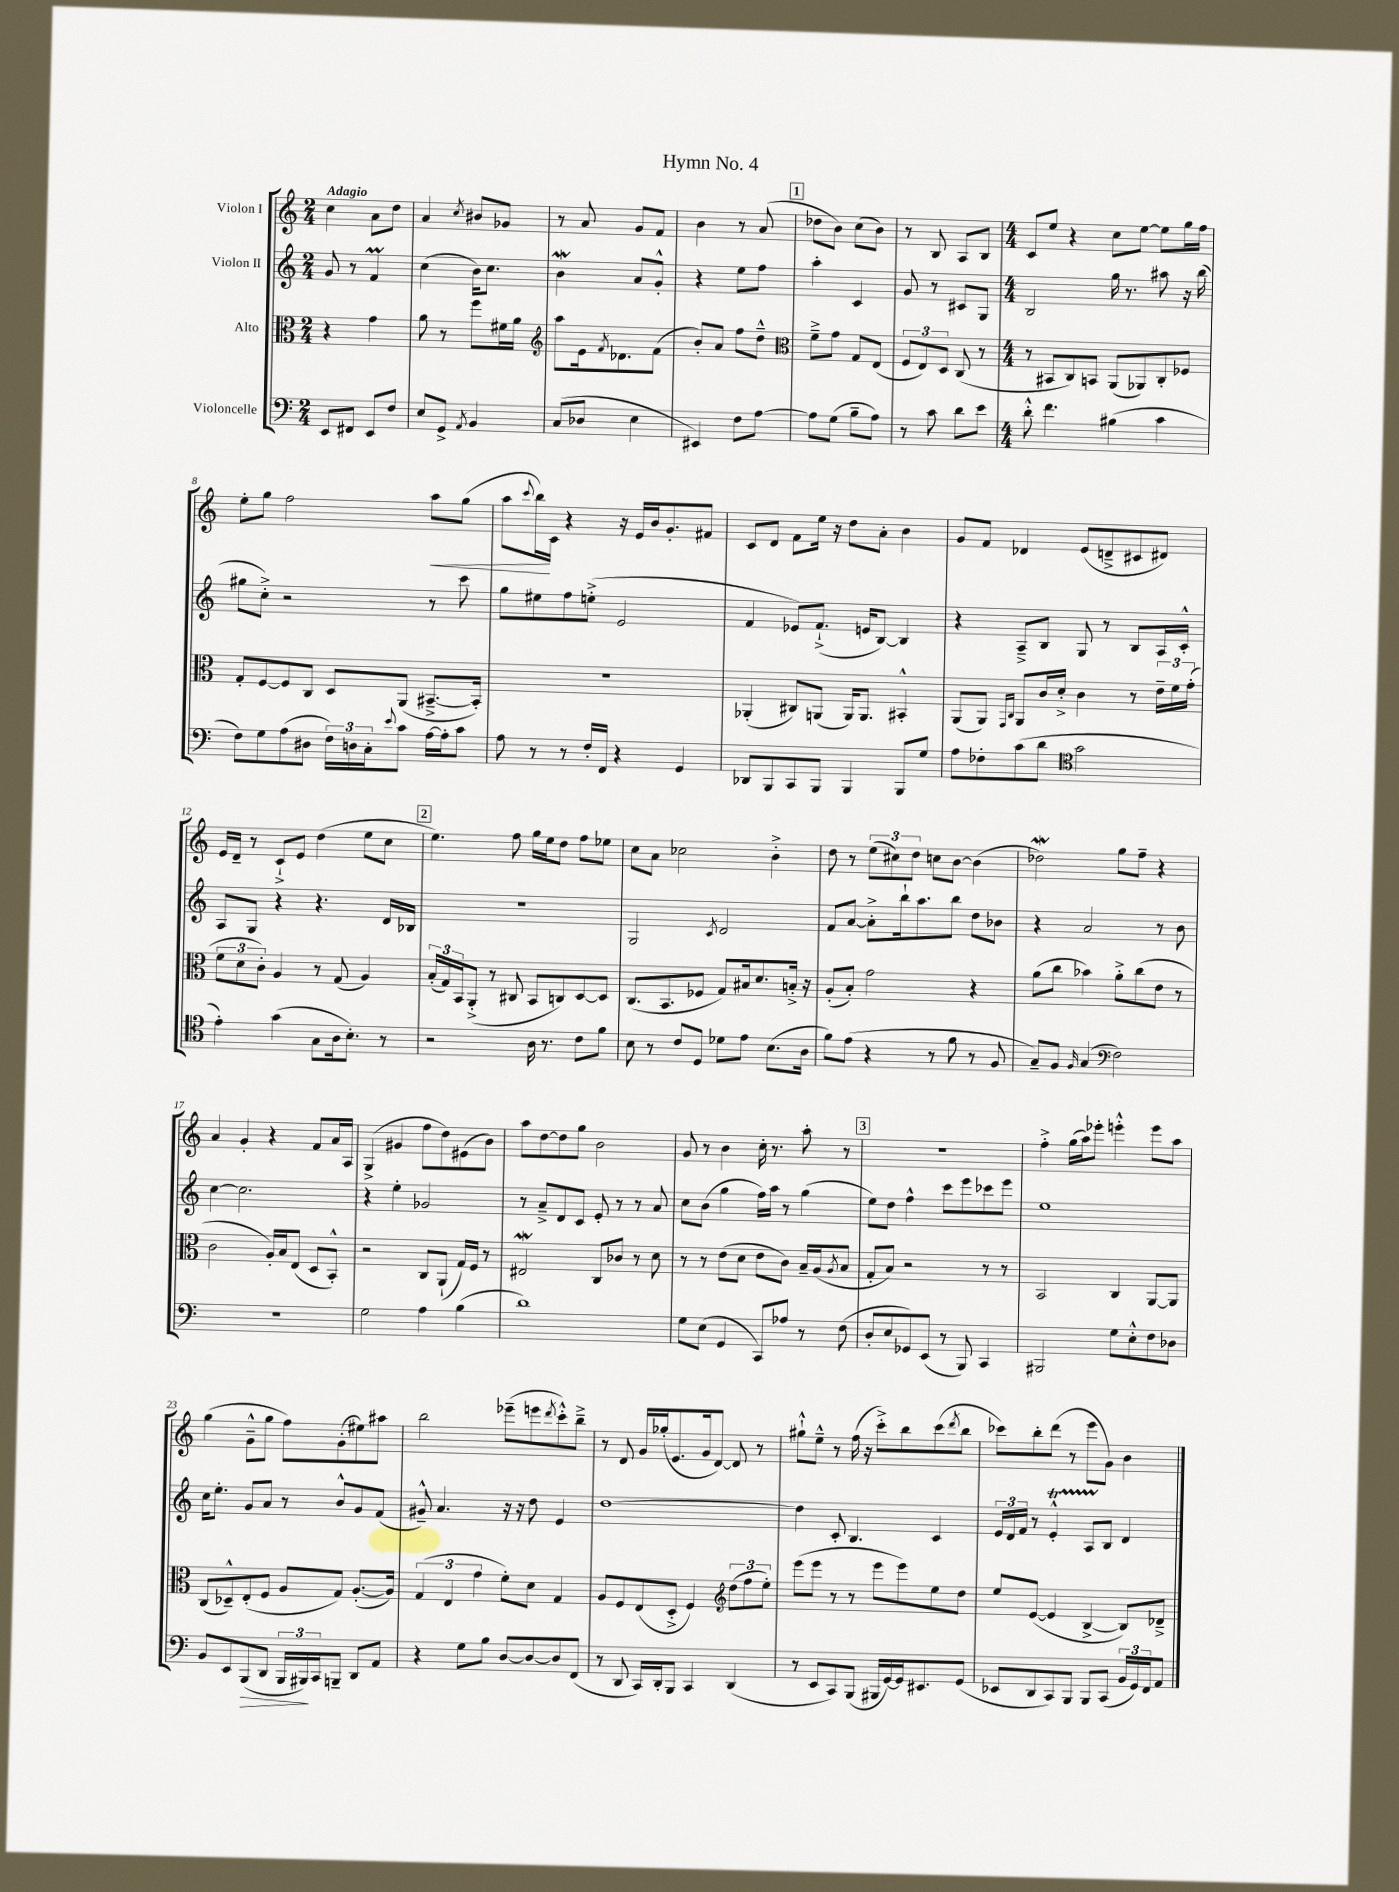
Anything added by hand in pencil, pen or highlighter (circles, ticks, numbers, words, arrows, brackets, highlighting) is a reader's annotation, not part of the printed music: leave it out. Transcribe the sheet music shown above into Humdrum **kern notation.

**kern	**kern	**kern	**kern
*staff4	*staff3	*staff2	*staff1
*clefF4	*clefC3	*clefG2	*clefG2
*k[]	*k[]	*k[]	*k[]
*M2/4	*M2/4	*M2/4	*M2/4
8EE	4r	8g	4cc
8FF#	.	8r	.
8EE	4g	4f	8a
8F	.	.	8dd
=	=	=	=
8E	8a	(4cc	4a
8GG^	8r	.	.
8qAA	.	.	8qcc
4BB	8ff	16b)	8b#
.	.	8.cc	.
.	16f#	.	8g-
.	16a	.	.
=	=	=	=
*	*clefG2	*	*
(8C	8aa	4b	8r
8D-	16e	.	8a
.	8qf	.	.
.	8.d-	.	.
4E	.	8a	8g
.	(8f	8g'^^	8f
=	=	=	=
4EE#)	8b')	4r	4b
.	8a	.	.
8F	8ff	8ee	8r
[8A	8dd~^^	8ff	(8a
=	=	=	=
*	*clefC3	*	*
8A]	8f~^	4aa'	8dd-
(8G	8g	.	8b)
8B~	8G	4c	(8cc
8A)	(8E	.	8b)
=	=	=	=
8r	12F	8g	8r
.	12E)	.	.
8c	.	8r	8B
.	12D	.	.
8d	(8C	8c#	8A
8e	8r	8G	8B
=	=	=	=
*M4/4	*M4/4	*M4/4	*M4/4
8d'^^	8r	2B	8c
4.f	8BB#	.	8ee
.	8C)	.	4r
.	8BB	.	.
(4B#	(8AA	16gg	8cc
.	.	8.r	.
.	8AA-)	.	[8ee
4c	8C'	8aa#	8ee]
.	8F-	16r	16gg
.	.	(16bb	16ff
=	=	=	=
8F)	8G'	8gg#	8ee'
8G	[8F	8cc'^)	8gg
(8A	8F]	2r	2ff
8D#	8C	.	.
24F)	8D	.	.
24D	.	.	.
24C'	.	.	.
8qqe	.	.	.
8c	(8AA	.	.
[16A	[8.BB#~^	8r	8aa
16A']	.	.	.
8c	.	8ccc	(8gg
.	16BB#'])	.	.
=	=	=	=
8A	1r	8gg	8aa
.	.	.	8qqccc
8r	.	8ee#	16bb)
.	.	.	16c
8r	.	8ff	4r
16F'	.	(8ee'^	.
16FF	.	.	.
4r	.	2e	16r
.	.	.	16e
.	.	.	16b
.	.	.	8.g'
4GG	.	.	.
.	.	.	8f#
=	=	=	=
8DD-	(4AA-'	4f	8c
8BBB	.	.	8d
8CC	8C#)	8e-)	8f
8BBB	(8AA	(8.f`^	16ee
.	.	.	16r
4BBB	16AA)	.	8dd
.	8.AA	16e	.
.	.	[8B)	8a'
8BBB	4BB#'^^	4B]	4b
8G	.	.	.
=	=	=	=
8A	(8AA	4r	8g
8F-'	8AA)	.	8f
.	16qqGG	.	.
.	16qqC	.	.
(8c	8AA	8A~^	4d-
8d	16c	8B	.
.	16d'^	.	.
*clefC4	*	*	*
2g	4c	8G	(8e
.	.	8r	8d~^
.	8r	8B	8c#
.	24e~	16A	8d#)
.	24f	.	.
.	.	16c'^^	.
.	(24g'	.	.
=	=	=	=
4e')	12f	8A	16e
.	.	.	16d~
.	12d	.	.
.	.	8G	8r
.	12c')	.	.
(4g	4A	4r	8c`^
.	.	.	8e
8G	8r	4.r	(4dd
16A	(8G	.	.
8.B')	.	.	.
.	4A)	.	8ee
8r	.	16d	8cc
.	.	16B-	.
=	=	=	=
2r	(24B'	1r	4.ee)
.	24G)	.	.
.	24BB	.	.
.	(8AA'^	.	.
.	8r	.	.
.	8C#	.	8ff
16A	8BB	.	16gg
8.r	.	.	16ee
.	8C)	.	8dd
8c	[8D	.	8ff
8f	8D]	.	8ee-
=	=	=	=
8B	(8.C	2G	8cc
8r	.	.	8a
.	8.BB	.	.
8c	.	.	2cc-
8D	8F-	.	.
.	.	8qc	.
8d-	8G)	2d	.
8e	16B#	.	.
.	8.d	.	.
(8.B	.	.	4b'^
.	16B'^	.	.
16A	16r	.	.
=	=	=	=
8f)	(8A'	8f	8dd
(8e	8B')	[8a	8r
4r	2g	8a'^]	(12ee
.	.	.	12cc#)
.	.	16bb`	.
.	.	.	12dd
.	.	8.aa	.
8r	.	.	8cc
8f	.	8bb	[8b
8r	4r	8dd	(4b]
8F	.	8b-	.
=	=	=	=
8G~)	(8a	4r	2dd-)
8F	8cc	.	.
16qqF	.	.	.
(4G	4b-)	2a	.
*clefF4	*	*	*
2F)	8a'^	.	8gg
.	(8cc	.	8ff~
.	8e	8r	4r
.	8r	8b	.
=	=	=	=
1r	2c	[4cc	4a
.	.	2.cc]	4g'
.	16A')	.	4r
.	16B	.	.
.	(8E	.	.
.	8D	.	8f
.	8BB'^^)	.	16a
.	.	.	16A
=	=	=	=
2G	2r	4r	(4G^
.	.	4ee'	4g#
4A	8C	2g-	8ff
.	(8AA`	.	8dd)
(4B	16G)	.	(8e#
.	16F	.	.
.	8r	.	8b)
=	=	=	=
1d)	2E#	8r	8aa
.	.	8a~^	[8dd
.	.	8d	8dd]
.	.	8c	8gg
.	8C	8e'	2b
.	8c-	8r	.
.	8r	8r	.
.	8d	8a	.
=	=	=	=
8G	8r	8cc	8g
(8E	8r	(8b	8r
4GG	(8e	4gg	4b
.	8d	.	.
8CC)	8e	16ff)	16cc'
.	.	16aa	8.r
8A-	8c)	8r	.
8r	16B~	(4gg	8aa'
.	(16A	.	.
.	8qA	.	.
(8F	8B	.	8r
=	=	=	=
8D'	8G'	8ee)	1r
8E	8B)	8dd	.
8GG-)	2r	4ff^^	.
(8EE	.	.	.
8r	.	8ccc	.
8BBB)	.	8eee	.
4CC	8r	8ccc-	.
.	8r	8eee	.
=	=	=	=
2BBB#	2BB	1ee	4ff'^
.	.	.	(16gg
.	.	.	16aa)
.	.	.	8eee-'
8G	4C	.	4eee'^^
8E'^^	.	.	.
8F	[8AA	.	8eee
8D-	8AA]	.	8aa
=	=	=	=
8BB	(8C	16cc	(4gg
.	.	8.ee'	.
8EE	8D-~^^)	.	.
(8BBB	(8E'	8g	8g~^^
8DD	8F	8a	8gg
24BBB	8A	8r	8ff)
24BBB#)	.	.	.
24CC	.	.	.
8BBB~	8G)	8b^^	(8g'
8DD	([8.A'	8g	8ee#)
8AA	.	(8f	8aa#
.	16A])	.	.
=	=	=	=
4r	(6G	8g#~^^)	2bb
.	.	4.a	.
.	6E	.	.
8G	.	.	.
.	6g	.	.
8B	.	.	.
[8D	8f')	16r	(8eee-~
.	.	16r	.
8D_	8d	8dd	8eee
.	.	.	8qddd
8D]	4G	4e	8ccc'^^)
(8FF	.	.	8bb~^
=	=	=	=
8r	8A	[1dd	8r
8DD	8F	.	8d
16CC)	(8E	.	16g
16DD'	.	.	(16gg-'
8BBB	8D'^	.	8.e
4CC	4F)	.	.
.	.	.	16g
.	.	.	[8d)
(4DD	(12dd	.	8d]
.	12ff	.	.
.	.	.	8r
.	12ee')	.	.
=	=	=	=
*	*clefG2	*	*
8r	(8eee	4dd]	8gg#`^^
8EE	8eee	.	8ee~^^
8CC)	8r	8c'	8r
(8BBB	8r	4.B	(16ff
.	.	.	16r
16BBB#	8eee	.	8ccc'^)
[16GG)	.	.	.
16GG]	8eee)	.	8bb
8.EE#	.	.	.
.	8ee	4c	(8ccc
.	.	.	8qddd
(8GG	8dd	.	8bb
=	=	=	=
8EE-	8ee	24e	8ccc-)
.	.	24d	.
.	.	24f	.
8DD	([8e	8r	8bb'
8CC)	4e]	4e'^^	(8ddd
8BBB	.	.	8r
8BBB	[4B^	8A	8eee
(8CC	.	8B	8g)
24BB	8B])	4d	4b
24GG)	.	.	.
24FF	.	.	.
8AA	8d-~^	.	.
==	==	==	==
*-	*-	*-	*-
